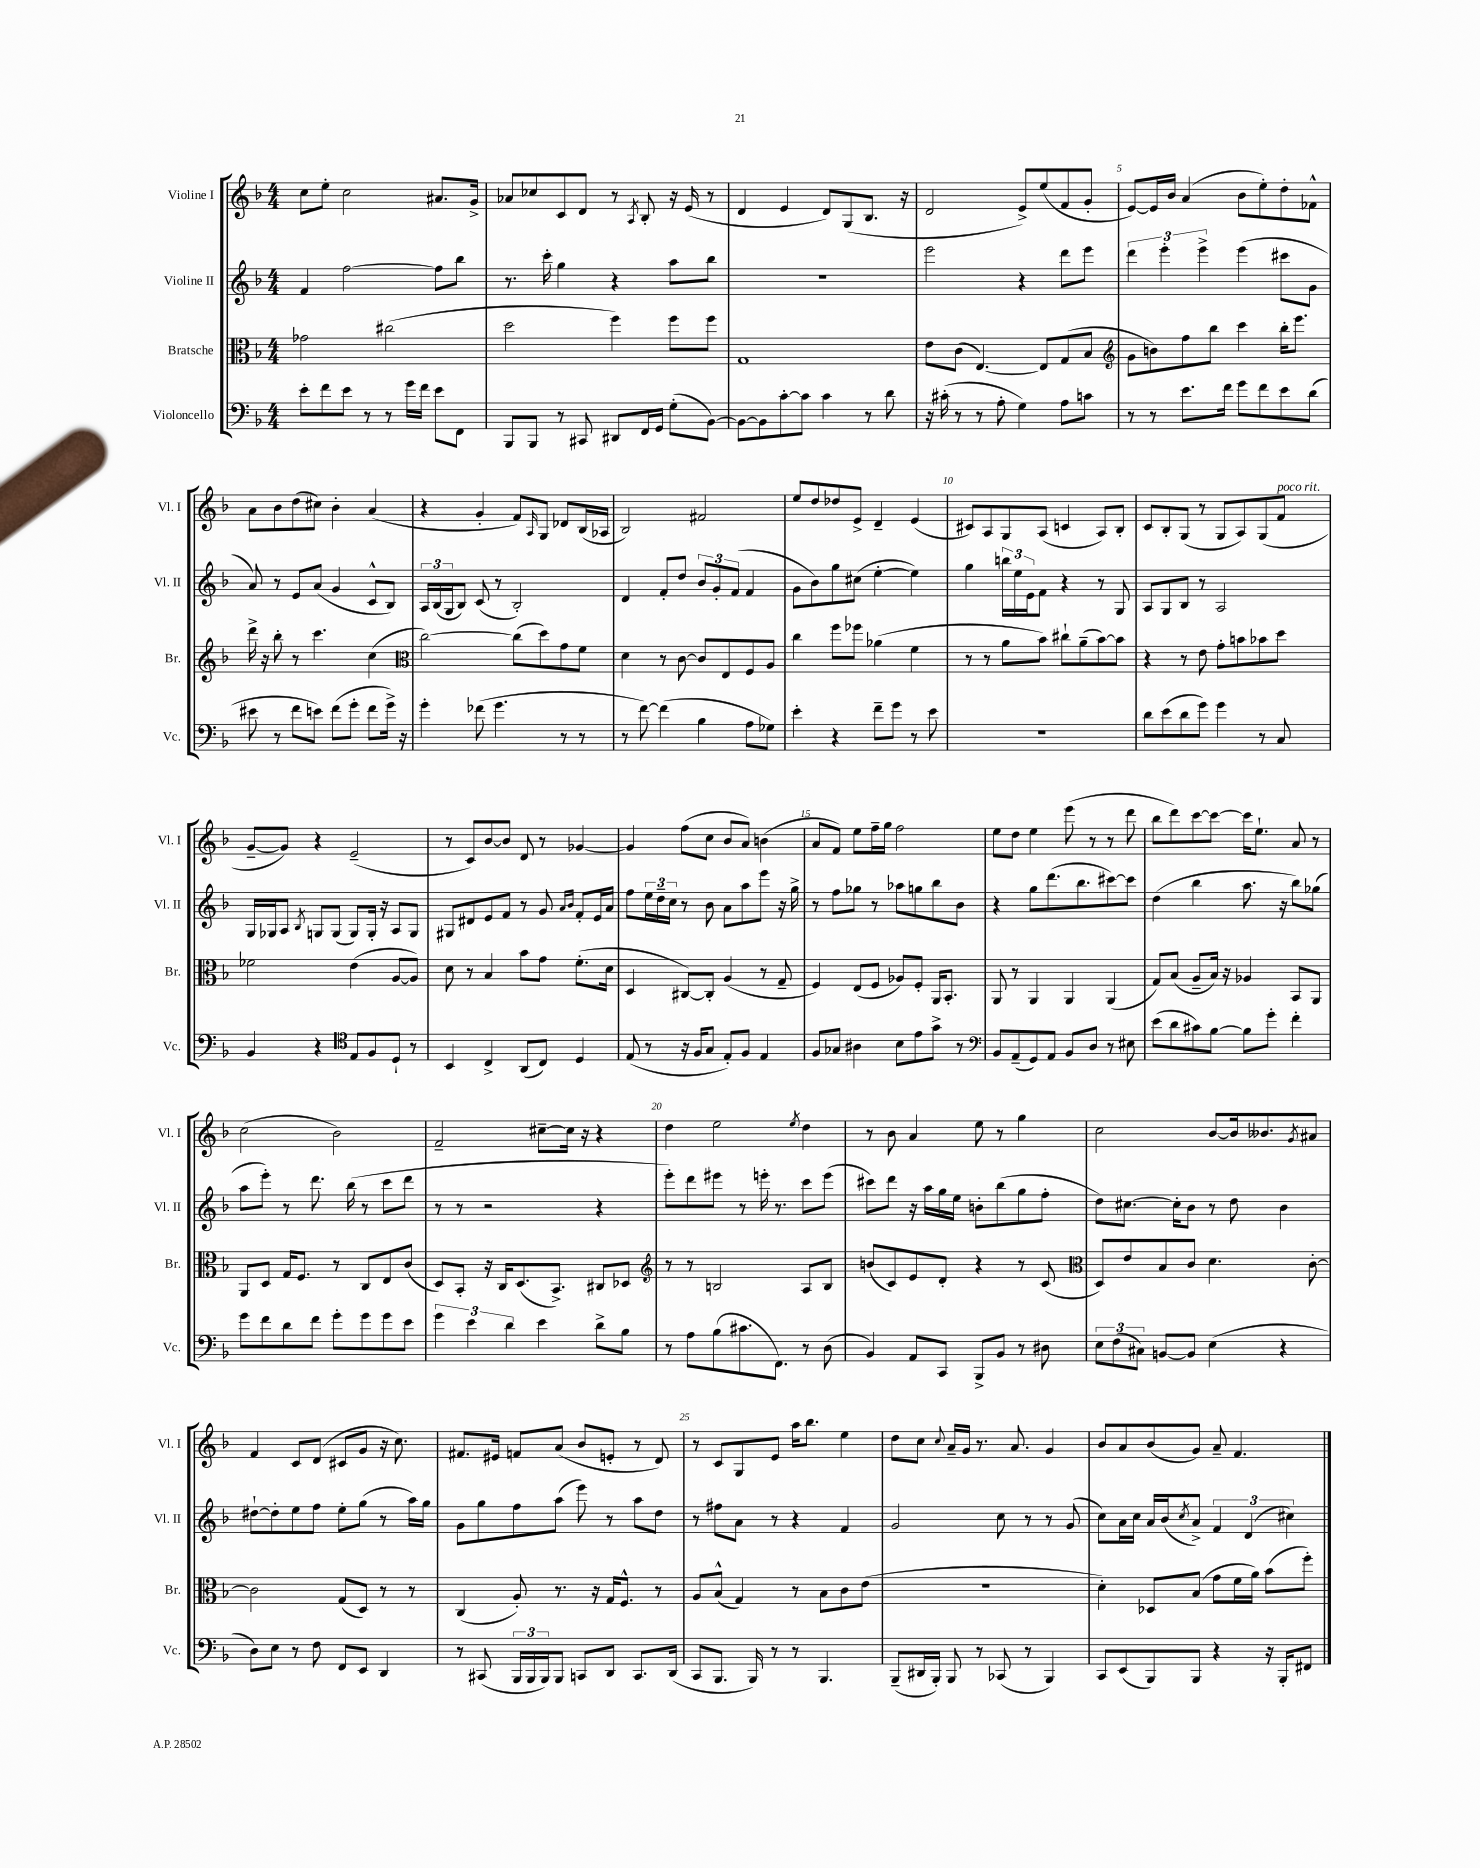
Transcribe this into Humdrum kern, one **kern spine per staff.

**kern	**kern	**kern	**kern
*staff4	*staff3	*staff2	*staff1
*clefF4	*clefC3	*clefG2	*clefG2
*k[b-]	*k[b-]	*k[b-]	*k[b-]
*M4/4	*M4/4	*M4/4	*M4/4
8e'\L	2g-\	4f/	8cc\L
8f\	.	.	8ee'\J
8e\J	.	[2ff\	2cc\
8r	.	.	.
8r	(2cc#\	.	.
16g\LL	.	.	.
16f\JJ	.	.	.
8e\L	.	8ff\]L	8.a#/L
8FF\J	.	8bb-\J	.
.	.	.	16g^/Jk
=	=	=	=
8BBB-/L	2dd\	8.r	8a-/L
8BBB-/J	.	.	8cc-/
.	.	16ccc'\	.
8r	.	4gg\	8c/
8CC#/	.	.	8d/J
8DD#/L	4ff\)	4r	8r
.	.	.	8qA/
16FF/L	.	.	8B-'/
16GG/JJ	.	.	.
(8G'\L	8ff\L	8aa\L	16r
.	.	.	(16e/
[8BB-\J)	8ff\J	8bb-\J	8r
=	=	=	=
8BB-\_L	1G	1r	4d/
8BB-\]	.	.	.
[8c'\	.	.	4e/
8c\]J	.	.	.
4c\	.	.	8d/L)
.	.	.	(8G/
8r	.	.	8.B-/J
8d\	.	.	.
.	.	.	16r
=	=	=	=
16r	8e\L	2eee\	2d/
(16c#'\	.	.	.
8r	(8c\J	.	.
8r	[4.E/)	.	.
8A'\	.	.	.
4G\)	.	4r	8e^/L)
.	8E/]L	.	(8ee/
8A\L	(8G/	8ddd\L	8f/
8c\J	8B-/J	8eee\J	8g'/J
=	=	=	=
*	*clefG2	*	*
8r	8g\L	6ddd\	[8e/L)
8r	8b\)	.	16e/]L
.	.	6eee'\	.
.	.	.	16b-/JJ
8.e\L	8ff\	.	(4a/
.	.	6eee^\	.
.	8bb-\J	.	.
16f\Jk	.	.	.
8g\L	4ccc\	(4eee\	8b-\L
8f\	.	.	8ee'\)
8e\	16bb-'\LK	8ccc#\L	8dd'\
.	8.eee\J	.	.
(8d\J	.	8g\J	8f-^^\J
=	=	=	=
8e#\	16ddd^\	8a/)	8a\L
.	16r	.	.
8r	8bb-'\	8r	8b-\
8f\L	8r	8e/L	(8dd\
8e\J)	4.ccc\	(8a/J	8cc#\J)
(8f\L	.	4g/	4b-'\
8g'\J	.	.	.
8f\L	(4cc\	8c^^/L	(4a/
16g^\Jk)	.	8B-/J)	.
16r	.	.	.
=	=	=	=
*	*clefC3	*	*
4g'\	[2cc\)	24A/LL	4r
.	.	(24B-/	.
.	.	24G/J	.
.	.	8B-/J)	.
(8f-\	.	(8c/	4g'/
4.g\	.	8r	.
.	(8cc\]L	2B-'/)	8f/L)
.	.	.	16qqA/
.	8dd\)	.	8G/J
8r	8g\	.	8d-/L
8r	8f\J	.	(16B-/L
.	.	.	16A-/JJ
=	=	=	=
8r	4d\	4d/	2B-/)
[8f\)	.	.	.
(4f\]	8r	8f'/L	.
.	[8c\	8dd/J	.
4B-\	8c/]L	12b-/L	2f#/
.	.	12g'/	.
.	8E/	.	.
.	.	(12f/J	.
8A\L	8F/	4f/	.
8G-\J)	8A/J	.	.
=	=	=	=
4e'\	4cc\	8g\L	8ee/L
.	.	8b-\)	8dd/
4r	8ff\L	8gg\	8dd-/
.	8ff-\J	(8cc#\J	8e^/J
8f~\L	(4a-\	[4ee'\	4d~/
8g\J	.	.	.
8r	4f\	4ee\])	(4e/
8e\	.	.	.
=	=	=	=
1r	8r	4gg\	8c#/L)
.	8r	.	8A/
.	8a\L	24bb\LL	8G/
.	.	24ee\	.
.	.	24e\J	.
.	8b-\J)	8f\J	(8A/J
.	8cc#`\L	4r	4c/
.	(8a~\	.	.
.	[8b-\)	8r	8A/L)
.	8b-\]J	8G/	8B-'/J
=	=	=	=
8d\L	4r	8A/L	8c/L
(8e\	.	8G/	8B-'/
8d\	8r	8B-/J	(8G/J
8g\J)	8e\	8r	8r
4g\	8g'\L	2A/	8G/L
.	8b\	.	8A/)
8r	8b-\	.	(8G/
8C/	8dd\J	.	8f/J
=	=	=	=
4BB-/	2f-\	16G/LL	[8g~/L
.	.	16G-/J	.
.	.	8A/J	8g/]J)
.	.	8qB-/	.
4r	.	8G/L	4r
.	.	(8G/J	.
*clefC4	*	*	*
8E/L	(4e\	8G/L)	(2e~/
8F/	.	16G'/Jk	.
.	.	16r	.
8D`/J	[8A/L	8A/L	.
8r	8A/]J)	8G/J	.
=	=	=	=
4BB-/	8d\	8G#/L	8r
.	8r	8d#/	8c/L)
4C^/	4B-/	8e/	[8b-/
.	.	8f/J	8b-/]J
(8AA/L	8b-\L	8r	8d/
8C/J)	8g\J	8g/	8r
.	.	16qqa/LL	.
.	.	16qqb-/JJ	.
4D/	(8.f'\L	8f'/L	[4g-/
.	.	16e/L	.
.	16d\Jk	16a/JJ	.
=	=	=	=
(8E/	4D/	8ff\L	4g-/]
8r	.	24ee\L	.
.	.	24dd~\	.
.	.	24cc\JJ	.
16r	[8C#/L)	8r	(8ff\L
16F/LK	.	.	.
8G/J	8C#'/]J	8b-\	8cc\J
8E'/L)	(4A/	8a\L	8b-/L
8F/J	.	8aa\	8a/J)
4E/	8r	8eee\J	(4b\
.	8G~/	16r	.
.	.	16gg^\	.
=	=	=	=
8F/L	4F/)	8r	8a/L
8G-/J	.	8ff\L	8f/J)
4A#\	(8E/L	8gg-\J	8ee\L
.	8F/J	8r	16ff~\L
.	.	.	16gg\JJ
8B-\L	8A-/L)	8aa-\L	2ff\
8e\	8F'/J	8gg\	.
8g^\J	16AA/LK	8bb-\	.
.	8.BB-'/J	.	.
8r	.	8b-\J	.
=	=	=	=
*clefF4	*	*	*
8BB-/L	8AA/	4r	8ee\L
(8AA~/	8r	.	8dd\J
8GG/)	4AA/	8gg\L	4ee\
8AA/J	.	(8.ddd\	.
8BB-/L	4AA/	.	(8eee\
.	.	8.bb-\	.
8D/J	.	.	8r
8r	(4AA/	[8ccc#\)	8r
8E#\	.	8ccc#\]J	8ddd\
=	=	=	=
(8e\L	8G/L)	(4dd\	8bb-\L
8d\	(8B-/J	.	8ddd\)
8c#\)	8A~/L	4bb-\	[8ccc\
[8B-\J	16B-/Jk)	.	8ccc\_J
.	16r	.	.
8B-\]L	4A-/	8.aa\	16ccc\]LK
.	.	.	8.ee`\J
8g'\J	.	.	.
.	.	16r	.
4f'\	8BB-/L	8bb-\L)	8a/
.	8AA/J	(8gg-\J	8r
=	=	=	=
8g\L	8AA/L	8aa\L	(2cc\
8f\	8D/J	8eee'\J)	.
8d\	16G/LK	8r	.
.	8.F/J	.	.
8f\J	.	8.ddd\	.
8g'\L	8r	.	2b-\)
.	.	(16bb-\	.
8g\	8C/L	8r	.
8g\	8E/	8ccc\L	.
8e\J	(8c/J	8ddd\J	.
=	=	=	=
6g\	8D/L)	8r	2f~/
.	8BB-'/J	8r	.
6e\	.	.	.
.	16r	2r	.
.	16C/LK	.	.
6d\	.	.	.
.	(8.D/	.	.
4e\	.	.	[8cc#~\L
.	8.BB-^/J)	.	.
.	.	.	16cc#\]Jk
.	.	.	16r
8d^\L	8C#/L	4r	4r
8B-\J	8D-/J	.	.
=	=	=	=
*	*clefG2	*	*
8r	8r	8eee'\L)	4dd\
8A\L	8r	8ddd\	.
(8B-\	2B/	8eee#\J	2ee\
8.c#\	.	8r	.
.	.	16eee'\	.
8.FF\J)	.	8.r	.
.	.	.	8qee/
8r	8A/L	8ccc\L	4dd\
(8D\	8B/J	(8eee\J	.
=	=	=	=
4BB-/)	(8b/L	8ccc#\L)	8r
.	8c/)	8ddd\J	8b-\
8AA/L	8e/	16r	4a/
.	.	16aa\LL	.
8CC/J	8d'/J	16gg\	.
.	.	16ee\JJ	.
8BBB-^/L	4r	8b'\L	8ee\
8BB-/J	.	(8bb-\	8r
8r	8r	8gg\	4gg\
8D#\	(8c/	8ff'\J	.
=	=	=	=
*	*clefC3	*	*
12E\L	8D/L)	8dd\L)	2cc\
(12F\	.	.	.
.	8e/	[8.cc#\J	.
12C#\J)	.	.	.
[8BB/L	8B-/	.	.
.	.	16cc#'\]LK	.
8BB/]J	8c/J	8b-\J	.
(4E\	4.d\	8r	[8b-/L
.	.	8dd\	16b-/]k
.	.	.	8.b--/
4r	.	4b-\	.
.	.	.	8qg/
.	[8c'\	.	8a#/J
=	=	=	=
8D\L)	2c\]	[8dd#`\L	4f/
8E\J	.	8dd#'\]	.
8r	.	8ee\	8c/L
8F\	.	8ff\J	(8d/J
8FF/L	(8G/L	8ee'\L	8c#/L
8EE/J	8D/J)	(8gg\J	8g/J
4DD/	8r	8r	16r
.	.	.	8.cc\)
.	8r	16aa\LL)	.
.	.	16gg\JJ	.
=	=	=	=
8r	(4C/	8g\L	8.f#/L
(8CC#/	.	8gg\	.
.	.	.	16e#/Jk
24BBB-/LL	8A'/)	8ff\	8f/L
24BBB-/	.	.	.
24BBB-/J)	.	.	.
8BBB-/J	8.r	(8aa\J	(8a/J
8CC/L	.	8eee\)	8b-/L
.	16r	.	.
8DD/J	16G/LK	8r	8e'/J
.	8.F^^/J	.	.
8.CC/L	.	8aa\L	8r
.	8r	8dd\J	8d/)
(16DD/Jk	.	.	.
=	=	=	=
8CC/L	8A/L	8r	8r
8.BBB-/J	(8B-^^/J	8ff#\L	8c/L
.	4G/)	8a\J	8G/
16BBB-/)	.	.	.
8r	.	8r	8e/J
8r	8r	4r	16aa\LK
.	.	.	8.bb-\J
4.BBB-/	8B-\L	.	.
.	8c\	4f/	4ee\
.	(8e\J	.	.
=	=	=	=
(8BBB-~/L	1r	2g/	8dd\L
16DD#/L	.	.	8cc\J
16BBB-'/JJ)	.	.	.
.	.	.	8qqcc/
8BBB-/	.	.	16a~/LL
.	.	.	16g/JJ
8r	.	.	8.r
(8CC-/	.	8cc\	.
.	.	.	8.a/
8r	.	8r	.
4BBB-/)	.	8r	4g/
.	.	(8g/	.
=	=	=	=
8CC/L	4d'\)	8cc\L)	8b-/L
(8EE/	.	16a\L	8a/
.	.	16cc\JJ	.
8BBB-/)	8D-/L	16a/LL	(8b-/
.	.	(16b-/J	.
.	.	8qcc/	.
8BBB-/J	(8B-/J	8a^/J)	8g/J)
4r	8g\L	6f/	8a~/
.	16f\L	.	4.f/
.	.	(6d/	.
.	16a\JJ)	.	.
16r	(8b-\L	.	.
16BBB-'/LK	.	.	.
.	.	6cc#\)	.
8FF#/J	8ff'\J)	.	.
==	==	==	==
*-	*-	*-	*-
